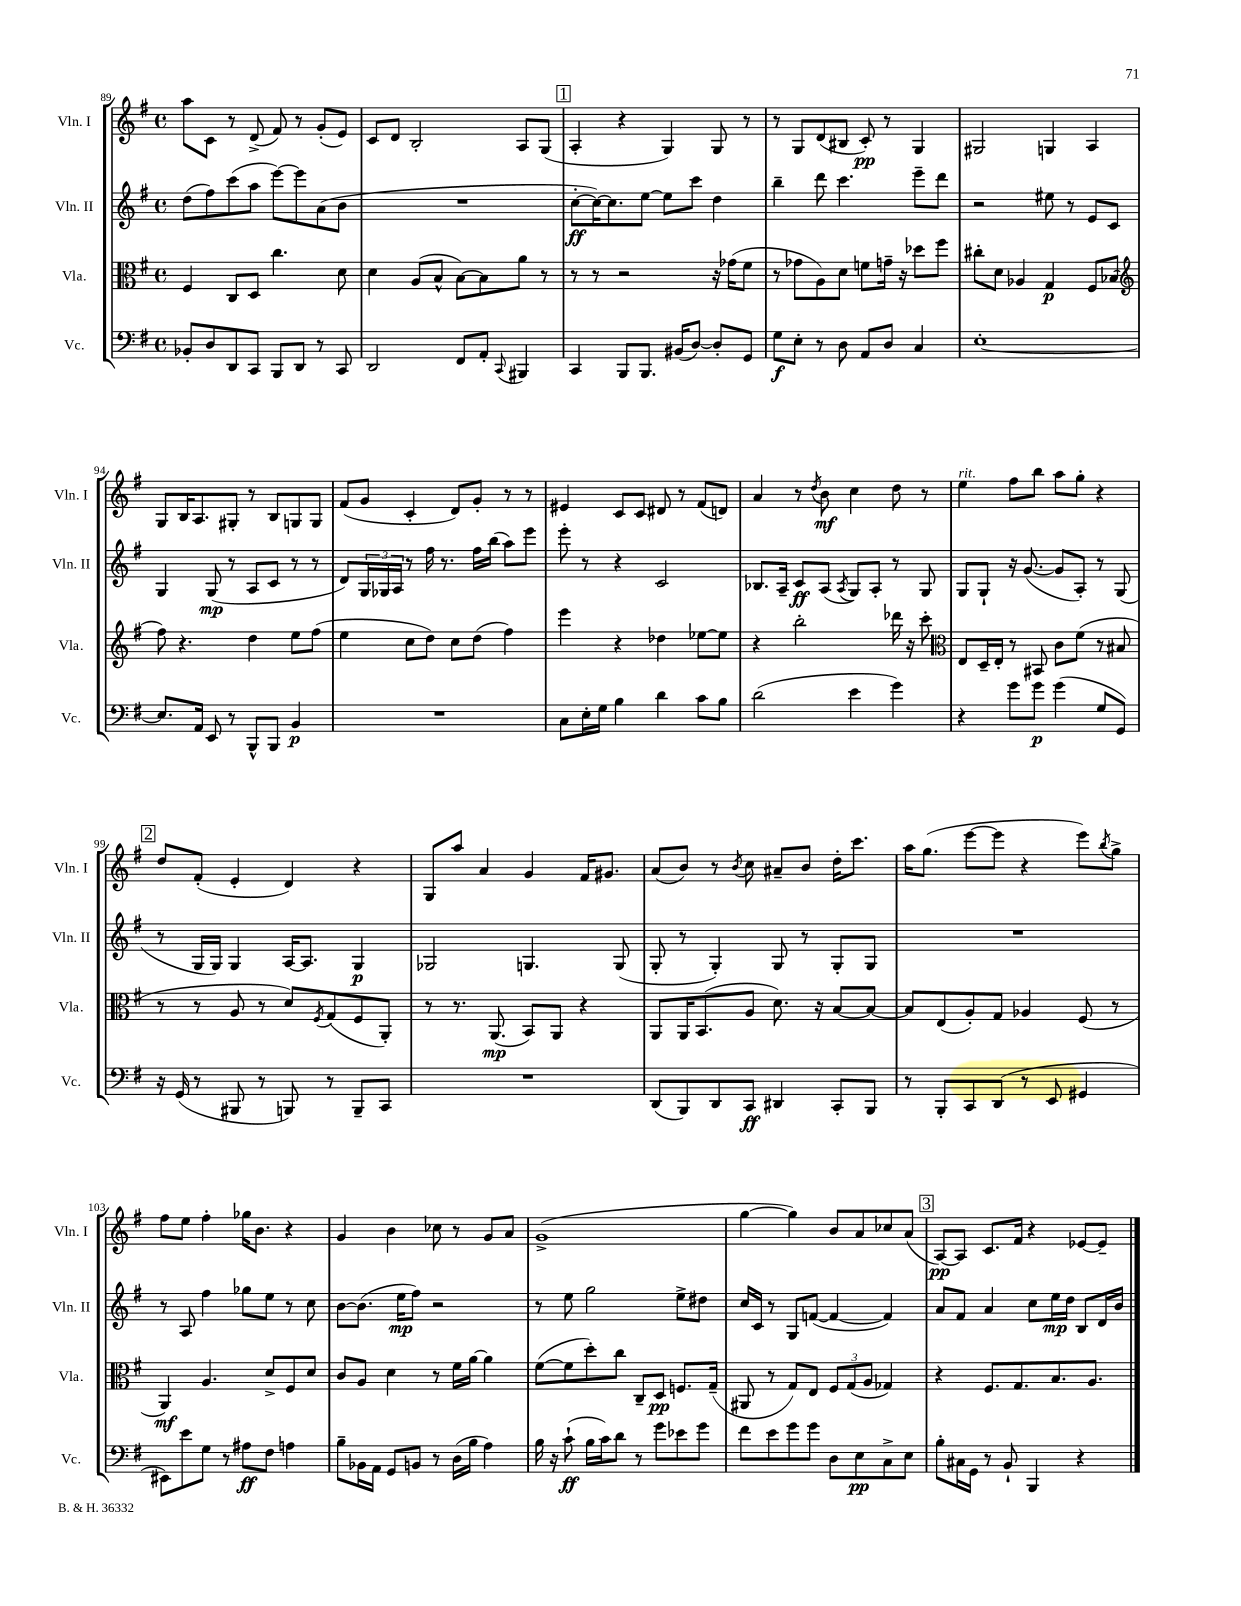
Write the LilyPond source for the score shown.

<<
\new StaffGroup <<
\new Staff = "s0" \with { instrumentName = "Vln. I" shortInstrumentName = "Vln. I" } {
    \clef treble \key g \major \defaultTimeSignature \time 4/4
    a''8 c'8 r8 d'8->( fis'8) r8 g'8-.( e'8) |
    c'8 d'8 b2-. a8 g8( |
    \mark \markup { \box "1" } a4-. r4 g4) g8 r8 |
    r8 g8 d'8( bis8 c'8-.\pp) r8 g4 |
    gis2 g4 a4 |
    g8 b16 a8. gis8-. r8 b8 g8 g8 |
    fis'8( g'8 c'4-. d'8) g'8-. r8 r8 |
    eis'4 c'8 c'8 dis'8 r8 fis'8( d'8) |
    a'4 r8 \acciaccatura { d''8 } b'8\mf c''4 d''8 r8 |
    e''4^\markup { \italic "rit." } fis''8 b''8 a''8 g''8-. r4 |
    \mark \markup { \box "2" } d''8 fis'8-.( e'4-. d'4) r4 |
    g8 a''8 a'4 g'4 fis'16 gis'8. |
    a'8( b'8) r8 \acciaccatura { b'8 } c''8 ais'8-- b'8 d''16-. c'''8. |
    a''16 g''8.( e'''8~ e'''8 r4 e'''8) \acciaccatura { b''8 } g''8-> |
    fis''8 e''8 fis''4-. ges''16 b'8. r4 |
    g'4 b'4 ces''8 r8 g'8 a'8 |
    g'1->( |
    g''4~ g''4) b'8 a'8 ces''8 a'8( |
    \mark \markup { \box "3" } a8~\pp) a8 c'8. fis'16 r4 ees'8~ ees'8-- \bar "|." |
}
\new Staff = "s1" \with { instrumentName = "Vln. II" shortInstrumentName = "Vln. II" } {
    \clef treble \key g \major \defaultTimeSignature \time 4/4
    d''8( fis''8) c'''8( a''8 e'''8~) e'''8 a'8( b'8 |
    R1 |
    \mark \markup { \box "1" } c''8~-.\ff c''16~) c''8. e''8~ e''8 c'''8 d''4 |
    b''4-- d'''8 c'''4. e'''8-- d'''8 |
    r2 eis''8 r8 e'8 c'8 |
    g4 g8\mp( r8 a8 c'8 r8 r8 |
    d'8) \tuplet 3/2 { g16 ges16 a16 } r8 fis''16 r8. fis''16 b''16( a''8) e'''8 |
    e'''8-. r8 r4 c'2 |
    bes8. a16-- c'8\ff a8( \acciaccatura { a8 } g8) a8-. r8 g8 |
    g8 g8-! r16 g'8.~( g'8 a8-.) r8 g8( |
    \mark \markup { \box "2" } r8 g16 g16) g4 a16~ a8. g4\p |
    ges2 g4. g8( |
    g8-. r8 g4-.) g8 r8 g8-. g8 |
    R1 |
    r8 a8 fis''4 ges''8 e''8 r8 c''8 |
    b'8~ b'8.( e''16\mp fis''8) r2 |
    r8 e''8 g''2 e''8-> dis''8 |
    c''16 c'16 r8 g8 f'8~( f'4~ f'4) |
    \mark \markup { \box "3" } a'8 fis'8 a'4 c''8 e''16\mp d''16 b8 d'16 b'16 \bar "|." |
}
\new Staff = "s2" \with { instrumentName = "Vla." shortInstrumentName = "Vla." } {
    \clef alto \key g \major \defaultTimeSignature \time 4/4
    fis4 c8 d8 c''4. d'8 |
    d'4 a8( b8-^ b8~) b8 a'8 r8 |
    \mark \markup { \box "1" } r8 r8 r2 r16 ges'16( fis'8 |
    r8 ges'8 a8) d'8 f'8 g'16-- r16 des''8 fis''8 |
    cis''8-. d'8 aes4 g4\p fis8 bes8( |
    \clef treble fis''8) r4. d''4 e''8 fis''8( |
    e''4 c''8 d''8) c''8 d''8( fis''4) |
    e'''4 r4 des''4 ees''8~ ees''8 |
    r4 b''2-. des'''16 r16 c'''8-. |
    \clef alto e8 d16-- e16-. r8 bis,8 c'8 fis'8( r8 bis8 |
    \mark \markup { \box "2" } r8 r8 a8 r8 d'8) \acciaccatura { fis8 } g8( fis8 a,8-.) |
    r8 r8. a,8.\mp( b,8) a,8 r4 |
    a,8 a,16 b,8.( a8 d'8.) r16 b8~ b8~ |
    b8 e8( a8-.) g8 aes4 fis8( r8 |
    a,4\mf) a4. d'8-> fis8 d'8 |
    c'8 a8 d'4 r8 fis'16 a'16~ a'4 |
    fis'8~( fis'8 d''8-.) c''8 c8-- d8\pp f8. g16--( |
    ais,8 r8 g8) e8 \tuplet 3/2 { fis8 g8( a8 } ges4) |
    \mark \markup { \box "3" } r4 fis8. g8. b8. a8. \bar "|." |
}
\new Staff = "s3" \with { instrumentName = "Vc." shortInstrumentName = "Vc." } {
    \clef bass \key g \major \defaultTimeSignature \time 4/4
    bes,8-. d8 d,8 c,8 b,,8 d,8 r8 c,8 |
    d,2 fis,8 a,8-. \appoggiatura { c,8 } bis,,4 |
    \mark \markup { \box "1" } c,4 b,,8 b,,8. bis,16( d8~) d8-. g,8 |
    g8\f e8-. r8 d8 a,8 d8 c4 |
    e1~-. |
    e8. a,16 e,8 r8 b,,8-^ b,,8 b,4\p |
    R1 |
    c8 e16-. g16 b4 d'4 c'8 b8 |
    d'2( e'4 g'4) |
    r4 g'8 g'8\p g'4( g8 g,8) |
    \mark \markup { \box "2" } r16 g,16( r8 bis,,8 r8 b,,8) r8 b,,8-- c,8 |
    R1 |
    d,8( b,,8) d,8 c,8\ff dis,4 c,8-. b,,8 |
    r8 b,,8-. c,8 d,8( r8 e,8 gis,4 |
    eis,8) e'8 g8 r8 ais8\ff fis8 a4 |
    b8-- bes,16 a,16 g,8 b,8 r8 d16( b16 a4) |
    b16 r16 c'8-!\ff( b16 c'16) d'8 r8 g'8 ees'8 g'8 |
    fis'8 e'8 g'8 g'8 d8 e8\pp c8-> e8 |
    \mark \markup { \box "3" } b8-. cis16 g,16 r8 b,8-! b,,4 r4 \bar "|." |
}
>>
>>
\layout { \context { \Score currentBarNumber = #89 } }
